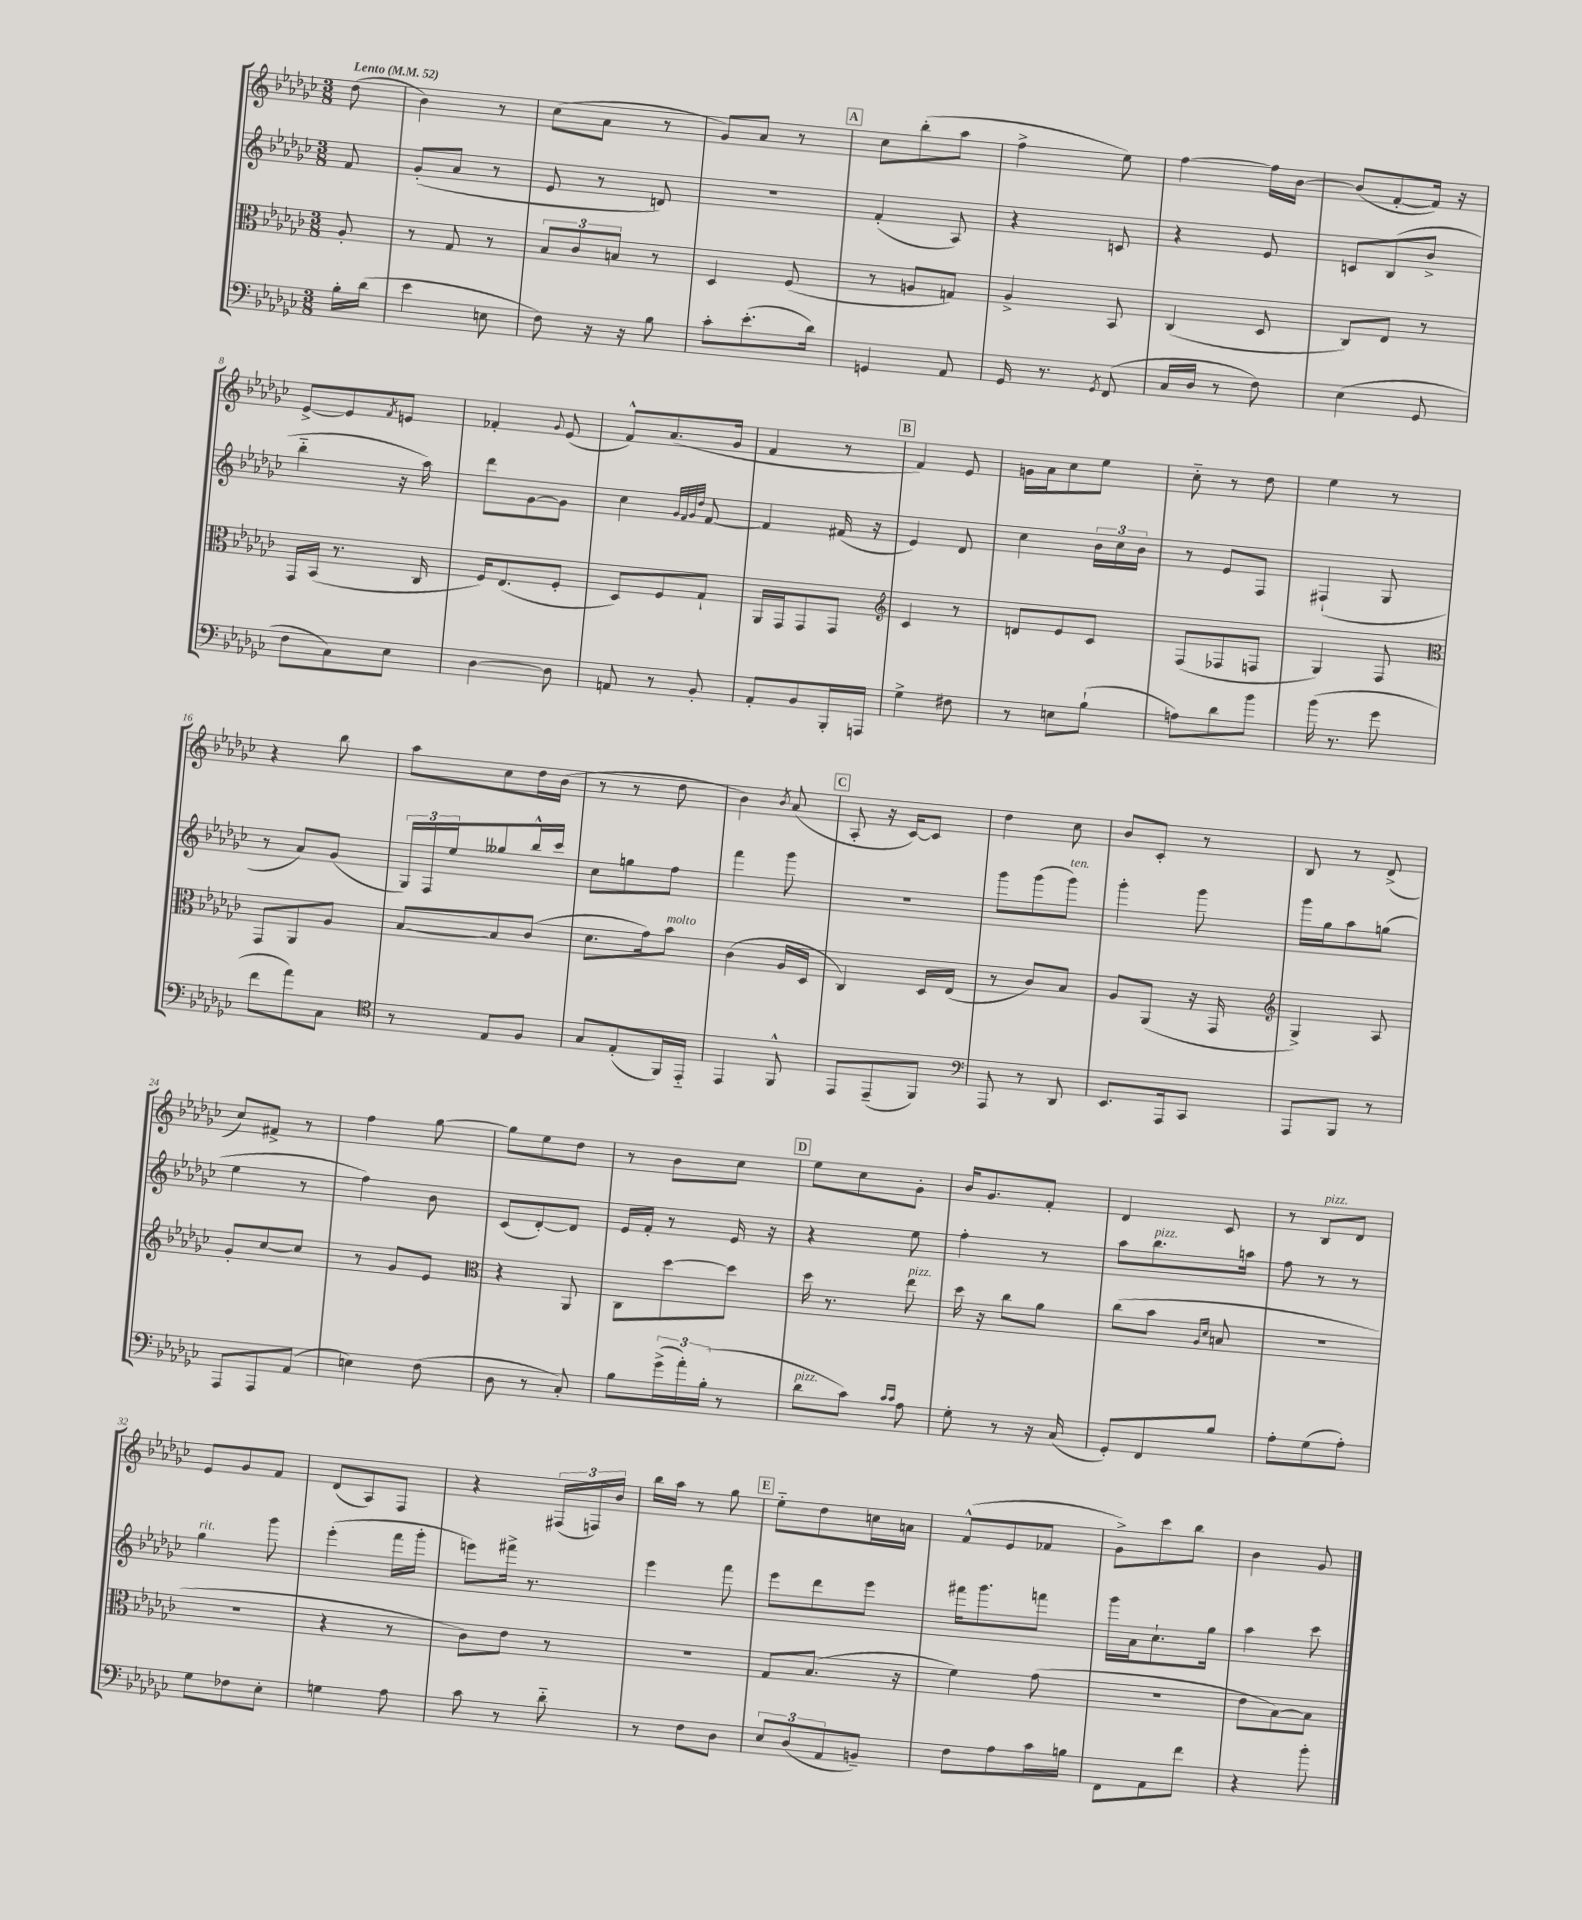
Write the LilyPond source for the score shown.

<<
\new StaffGroup <<
\new Staff = "s0" {
    \clef treble \key ges \major \numericTimeSignature \time 3/8 \partial 8 \tempo "Lento" 4 = 52
    des''8( |
    bes'4) r8 |
    ces''8( aes'8 r8 |
    ges'8) aes'8 r8 |
    \mark \markup { \box "A" } ces''8 bes''8-.( aes''8 |
    f''4-> ees''8) |
    f''4~ f''16 bes'16~ |
    bes'8( f'8~-. f'16) r16 |
    ees'8~-> ees'8 \acciaccatura { f'8 } e'8 |
    fes'4-. \appoggiatura { ges'8 } ees'8( |
    f'8-^) aes'8.( ges'16 |
    f'4 r8 |
    \mark \markup { \box "B" } f'4) ees'8 |
    g'16 aes'16 ces''8 ees''8 |
    ces''8-_ r8 des''8 |
    ees''4 r8 |
    r4 bes''8 |
    aes''8 ces''8 des''16 bes'16( |
    r8 r8 des''8 |
    bes'4) \acciaccatura { bes'8 } aes'8( |
    \mark \markup { \box "C" } aes8-. r16 ces'16~) ces'8 |
    des''4 ces''8 |
    bes'8 ces'8-. r8 |
    bes8 r8 des'8->( |
    ces''8) fis'8-> r8 |
    f''4 ges''8~ |
    ges''8 ees''8 des''8 |
    r8 bes'8 ces''8 |
    \mark \markup { \box "D" } ees''8 ces''8 ges'8-. |
    bes'16 ges'8. f'8-. |
    des'4 ces'8 |
    r8 bes8^\markup { \italic "pizz." } des'8 |
    ees'8 ges'8 f'8 |
    des'8( aes8) f8 |
    r4 \tuplet 3/2 { fis16( f16) bes'16 } |
    bes''16 aes''16 r8 ges''8 |
    \mark \markup { \box "E" } ees''8-_ des''8 c''16 a'16 |
    f'8-^( ees'8 fes'8 |
    ges'8->) ces'''8 bes''8 |
    bes'4 ges'8 \bar "|." |
}
\new Staff = "s1" {
    \clef treble \key ges \major \numericTimeSignature \time 3/8 \partial 8
    f'8 |
    ges'8-.( aes'8 r8 |
    ees'8 r8 d'8) |
    r4. |
    \mark \markup { \box "A" } f'4-.( aes8) |
    r4 c'8 |
    r4 ees'8 |
    c'8 bes8( bes'8-> |
    bes''4-_ r16 aes''16) |
    des'''8 ges'8~ ges'8 |
    ces''4 \grace { ges'32 f'32 ges'32 des''32 } f'8~ |
    f'4 fis'16( r16 |
    \mark \markup { \box "B" } ees'4) des'8 |
    ces''4 \tuplet 3/2 { bes'16 ces''16 bes'16 } |
    r8 ees'8 f8 |
    fis4-!( ges8 |
    r8 aes'8) ges'8( |
    \tuplet 3/2 { ges16) f16 ees''16 } geses''8 bes''16-^ ces'''16 |
    ces''8 g''8 f''8 |
    f'''4 ges'''8 |
    \mark \markup { \box "C" } R4. |
    ges'''8 ges'''8( ges'''8^\markup { \italic "ten." }) |
    ges'''4-. ges'''8 |
    ges'''16 ges''16 aes''8 g''8( |
    ees''4 r8 |
    f''4) bes'8 |
    ces'8( des'8~-.) des'8 |
    ees'16 f'16-. r8 ees'16 r16 |
    \mark \markup { \box "D" } r4 ees''8 |
    f''4-. r8 |
    aes''8 bes''8.^\markup { \italic "pizz." } a''16 |
    f''8 r8 r8 |
    ges''4^\markup { \italic "rit." } ges'''8 |
    ees'''4-.( f'''16 ges'''16-. |
    e'''8) fis'''16-> r8. |
    ees'''4 f'''8 |
    \mark \markup { \box "E" } ees'''8 des'''8 ees'''8 |
    fis'''16 ges'''8. f'''8 |
    ges'''16 aes'16 ces''8.-! ges''16 |
    aes''4 ces'''8 \bar "|." |
}
\new Staff = "s2" {
    \clef alto \key ges \major \numericTimeSignature \time 3/8 \partial 8
    aes8-. |
    r8 ges8 r8 |
    \tuplet 3/2 { bes8 ces'8 b8 } r8 |
    des4 f8( |
    \mark \markup { \box "A" } r8 a8 g8) |
    aes4-> bes,8 |
    ces4( des8 |
    ces8) ees8 r8 |
    ges,16 bes,16( r8. ces16 |
    f16) ees8.( f8-. |
    des8) f8 ges8-! |
    aes,16 ges,16 ges,8 ges,8 |
    \mark \markup { \box "B" } \clef treble ces'4 r8 |
    d'8 ees'8 ces'8 |
    f8( fes8 f8 |
    ges4) f8 |
    \clef alto ges,8 aes,8 aes8 |
    bes8~ bes8 ces'8( |
    des'8. ges'16) bes'8^\markup { \italic "molto" } |
    ces'4( aes16 des16 |
    \mark \markup { \box "C" } ces4) des16 ees16( |
    r8 ces'8) bes8 |
    aes8 aes,8( r16 ges,16 |
    \clef treble ges4->) aes8 |
    ges'8-. ces''8~ ces''8 |
    r8 ges'8 ees'8 |
    \clef alto r4 aes,8 |
    ces8 des''8~ des''8 |
    \mark \markup { \box "D" } des''16 r8. ees''8^\markup { \italic "pizz." } |
    des''16 r16 ces''8 aes'8 |
    ces''8( bes'8 \grace { aes16 des'16 } b8 |
    R4. |
    r4. |
    r4 r8 |
    ces'8) ees'8 r8 |
    R4. |
    \mark \markup { \box "E" } ges8 bes8.( r16 |
    f'4) ges'8( |
    R4. |
    ees'8 bes8~) bes8 \bar "|." |
}
\new Staff = "s3" {
    \clef bass \key ges \major \numericTimeSignature \time 3/8 \partial 8
    bes16-. des'16( |
    ees'4 e8 |
    f8) r16 r16 bes8 |
    ces'8-. ees'8.-.( des'16) |
    \mark \markup { \box "A" } g,4 aes,8 |
    ges,16 r8. \acciaccatura { ges,8 } f,8( |
    ces16 des16 r8 f8) |
    ees4( ges,8 |
    f8 ces8) ees8 |
    des4~ des8 |
    a,8 r8 bes,8-. |
    aes,8-. bes,8 bes,,16-. a,,16 |
    \mark \markup { \box "B" } ges4-> fis8 |
    r8 e8 bes8-!( |
    a8) des'8 bes'8 |
    bes'16( r8. ges'8 |
    f'8 aes'8) ces8 |
    \clef tenor r8 ees8 f8 |
    ges8 ees8-.( f,16) ees,16-_ |
    ees,4 f,8-^ |
    \mark \markup { \box "C" } ees,8 ees,8--( f,8) |
    \clef bass aes,,8 r8 des,8 |
    ees,8. aes,,16 ces,8 |
    aes,,8 bes,,8 r8 |
    aes,,8 aes,,8 aes,8( |
    e4) f8( |
    des8 r8 ces8-.) |
    bes8 \tuplet 3/2 { ges'16->( aes'16-.) bes16-.( } r8 |
    \mark \markup { \box "D" } des'8^\markup { \italic "pizz." } ces'8) \grace { ces'16 ces'16 } aes8 |
    ges8-. r8 r16 ces16( |
    ges,8-.) f,8 bes8 |
    aes8-. ges8( aes8-.) |
    ges8 fes8 ees8-. |
    g4 aes8 |
    ces'8 r8 des'8-_ |
    r8 f8 des8 |
    \mark \markup { \box "E" } \tuplet 3/2 { ees8 des8( aes,8 } b,8--) |
    f8 aes8 ces'16 b16 |
    f,8 aes,8 f'8 |
    r4 bes'8-. \bar "|." |
}
>>
>>
